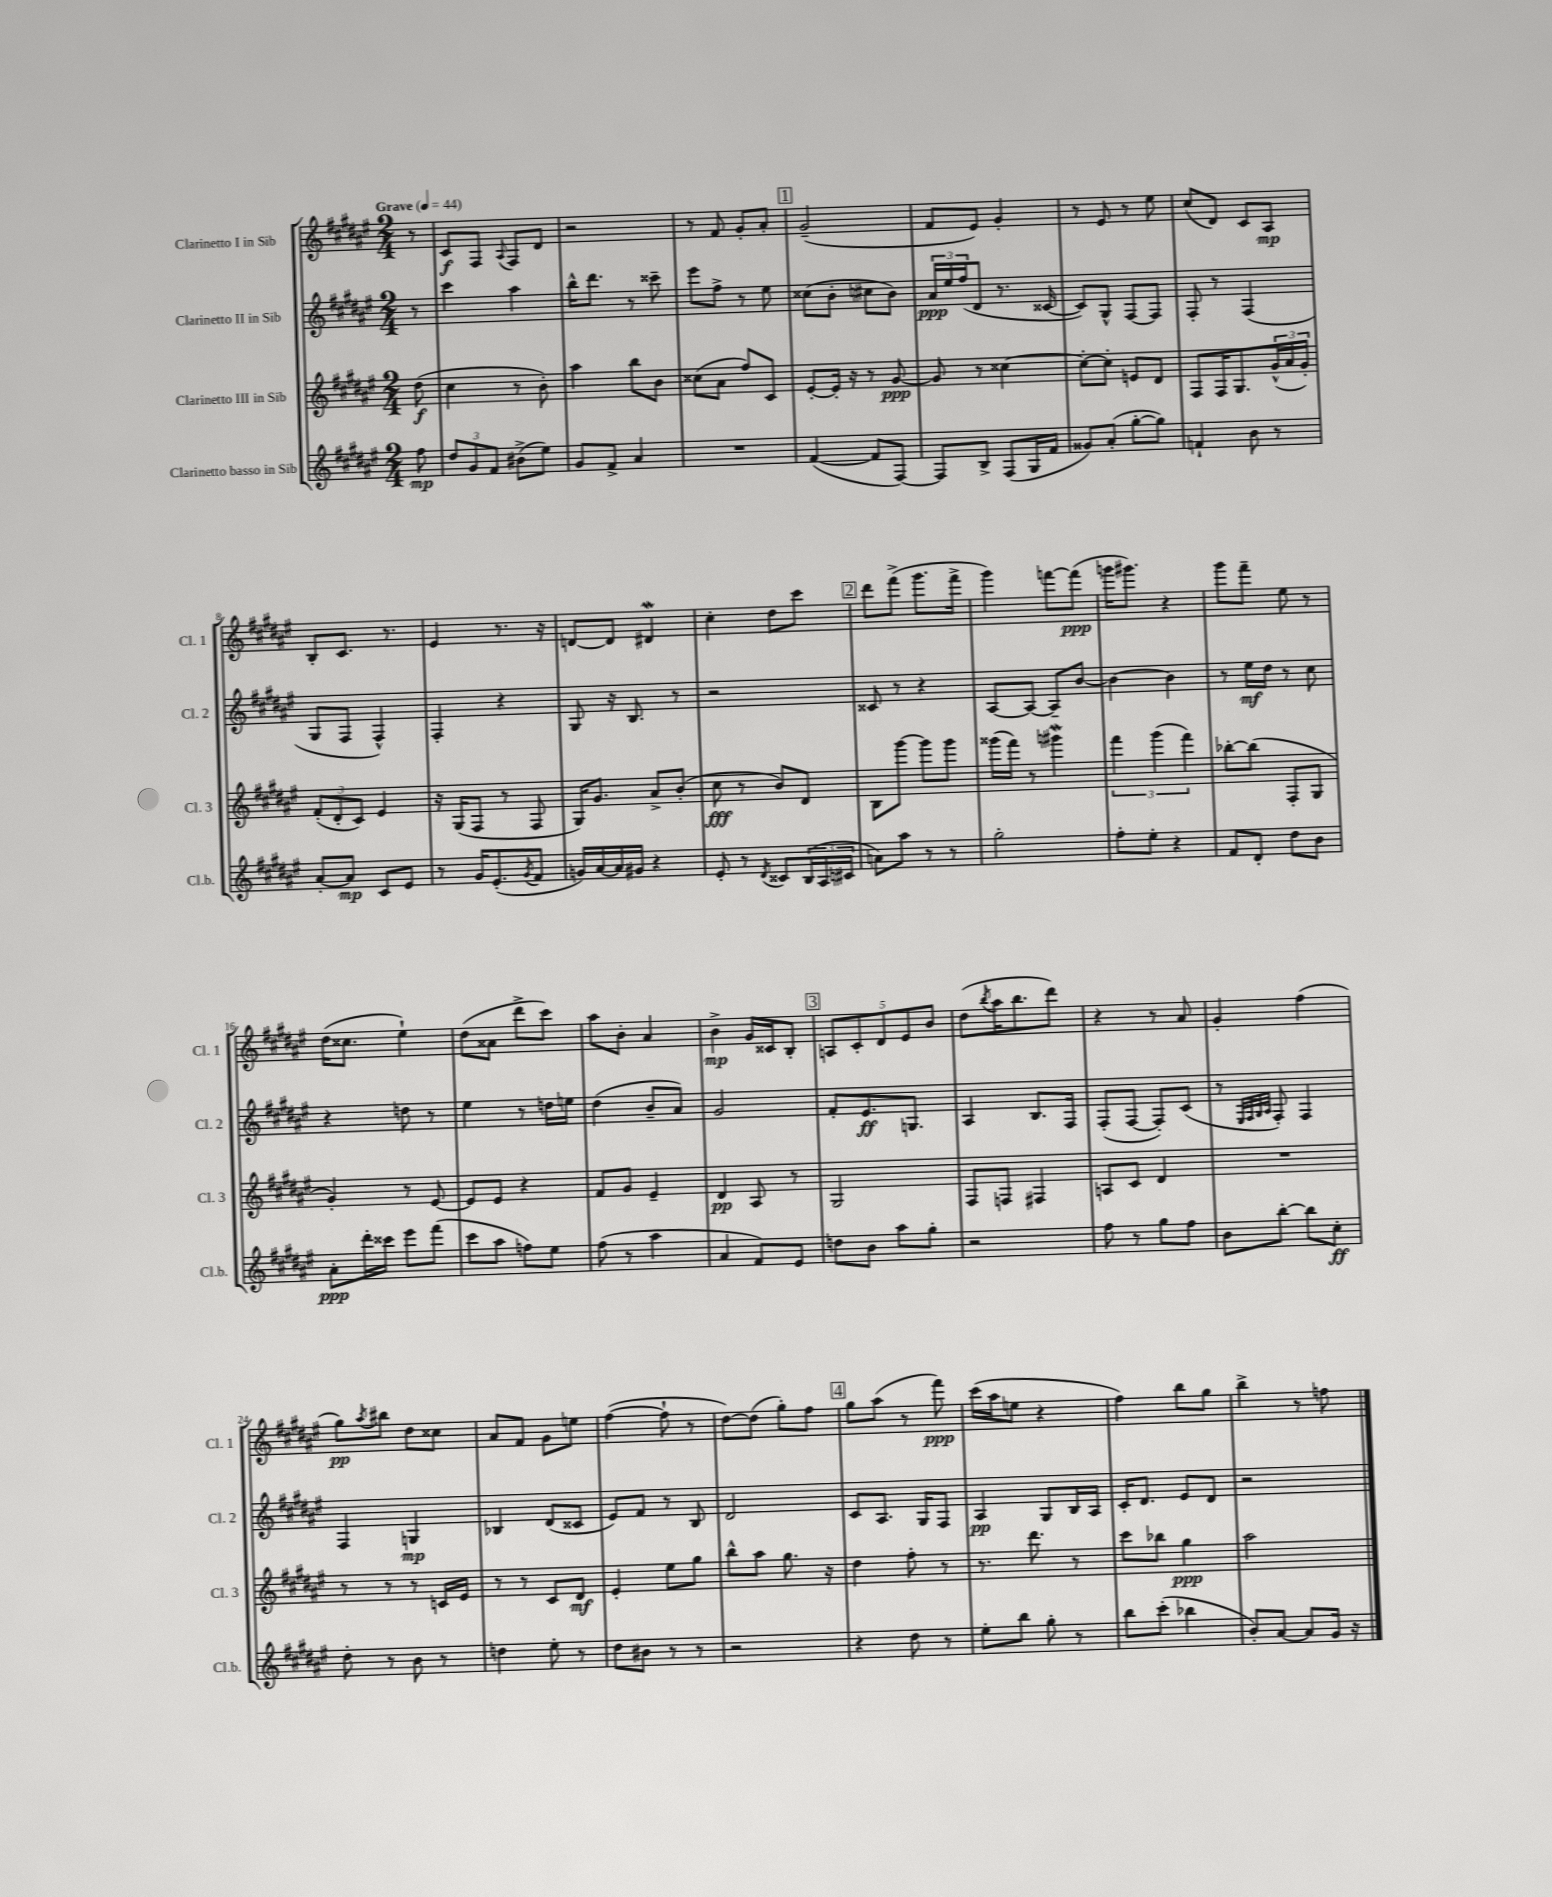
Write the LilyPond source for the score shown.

<<
\new StaffGroup <<
\new Staff = "s0" \with { instrumentName = "Clarinetto I in Sib" shortInstrumentName = "Cl. 1" } {
    \clef treble \key fis \major \numericTimeSignature \time 2/4 \partial 8 \tempo "Grave" 4 = 44
    r8 |
    cis'8\f fis8 \appoggiatura { ais8 } fis8 dis'8 |
    r2 |
    r8 fis'8 gis'8-. ais'8-. |
    \mark \markup { \box "1" } gis'2--( |
    fis'8 eis'8) gis'4-. |
    r8 eis'8 r8 eis''8 |
    cis''8( dis'8) cis'8 ais8\mp |
    b8-. cis'8. r8. |
    eis'4 r8. r16 |
    d'8~ d'8 dis'4\mordent |
    cis''4-. dis''8 cis'''8 |
    \mark \markup { \box "2" } dis'''8 fis'''8->( gis'''8. fis'''16-> |
    gis'''4) f'''8~ f'''8\ppp( |
    g'''16 gis'''8.) r4 |
    gis'''8 fis'''8-- eis''8 r8 |
    dis''16( cisis''8. eis''4-!) |
    dis''8( aisis'8 dis'''8-> cis'''8) |
    ais''8 b'8-. ais'4 |
    b'4->\mp gis'16 cisis'16 b8-. |
    \mark \markup { \box "3" } \tuplet 5/4 { a8 cis'8-. dis'8 eis'8 b'8 } |
    dis''8( \acciaccatura { b''8 } ais''16 b''8. dis'''8) |
    r4 r8 ais'8 |
    gis'4-. fis''4( |
    gis''8\pp) \acciaccatura { ais''8 } bis''8 dis''8 cisis''8 |
    ais'8 fis'8 gis'8 e''8 |
    fis''4~( fis''8-! r8 |
    dis''8~) dis''8( gis''8-.) fis''8 |
    \mark \markup { \box "4" } gis''8 ais''8( r8 fis'''8\ppp) |
    cis'''16( ais''16 e''8 r4 |
    fis''4) b''8 gis''8 |
    b''4-> r8 f''8 \bar "|." |
}
\new Staff = "s1" \with { instrumentName = "Clarinetto II in Sib" shortInstrumentName = "Cl. 2" } {
    \clef treble \key fis \major \numericTimeSignature \time 2/4 \partial 8
    r8 |
    cis'''4 ais''4 |
    b''16-^ dis'''8. r8 cisis'''8-- |
    eis'''8 fis''8-> r8 eis''8 |
    \mark \markup { \box "1" } cisis''8( b'8-. cis''8 b'8) |
    \tuplet 3/2 { ais'16\ppp eis''16 fis''16( } dis'8 r8. cisis'16~ |
    cisis'8) gis8-^ fis8~ fis8 |
    fis8-. r8 fis4( |
    gis8 fis8 fis4-^) |
    fis4-. r4 |
    gis8 r16 b8. r8 |
    r2 |
    \mark \markup { \box "2" } cisis'8 r8 r4 |
    ais8~ ais8~ ais8-- b'8~ |
    b'4~ b'4 |
    r8 eis''16\mf dis''16 r8 cis''8 |
    r4 d''8 r8 |
    eis''4 r8 d''16 e''16 |
    dis''4( b'8-- ais'8) |
    gis'2 |
    \mark \markup { \box "3" } fis'8-. eis'8.\ff g8. |
    ais4 b8. fis16 |
    fis8-.( fis8~ fis8-.) cis'8( |
    r8 \grace { eis32 fis32 gis32 ais32 } fis8-.) fis4 |
    fis4 g4\mp |
    bes4 dis'8( cisis'8 |
    eis'8) fis'8 r8 b8 |
    dis'2 |
    \mark \markup { \box "4" } cis'8 ais8. gis16 fis8 |
    ais4\pp gis8 b16 ais16 |
    cis'16-. dis'8. eis'8 dis'8 |
    r2 \bar "|." |
}
\new Staff = "s2" \with { instrumentName = "Clarinetto III in Sib" shortInstrumentName = "Cl. 3" } {
    \clef treble \key fis \major \numericTimeSignature \time 2/4 \partial 8
    dis''8\f( |
    cis''4 r8 b'8-.) |
    ais''4 b''8 b'8 |
    cisis''8( ais'8 fis''8) cis'8 |
    \mark \markup { \box "1" } eis'8~-. eis'16-. r16 r8 gis'8~\ppp |
    gis'8 r8 cisis''4~ |
    cisis''8~-. cisis''8-. e'8 dis'8 |
    fis8 fis16 gis8. \tuplet 3/2 { gis'16-^( ais'16 gis'16-.) } |
    \tuplet 3/2 { fis'8-.( dis'8-. cis'8) } eis'4 |
    r16 gis16( fis8 r8 fis8 |
    gis16) gis'8. ais'8-> b'8-.( |
    cis''8\fff r8 b'8) dis'8 |
    \mark \markup { \box "2" } b8 gis'''8~ gis'''8 gis'''8 |
    gisis'''16( fis'''16) r8 gis'''4\mordent |
    \tuplet 3/2 { fis'''4 gis'''4( fis'''4) } |
    bes''8~-. bes''8( fis8-. gis8 |
    gis'4-.) r8 eis'8~ |
    eis'8 eis'8 r4 |
    fis'8 gis'8 eis'4-- |
    dis'4\pp ais8 r8 |
    \mark \markup { \box "3" } gis2 |
    fis8 f8 fis4 |
    a8 cis'8 dis'4 |
    R2 |
    r8 r8 r8 c'16 eis'16 |
    r8 r8 cis'8 dis'8\mf |
    eis'4-. eis''8 gis''8 |
    b''8-^ ais''8 gis''8. r16 |
    \mark \markup { \box "4" } dis''4 fis''8-. r8 |
    r8. dis'''8. r8 |
    cis'''8 bes''8 gis''4\ppp |
    ais''2 \bar "|." |
}
\new Staff = "s3" \with { instrumentName = "Clarinetto basso in Sib" shortInstrumentName = "Cl.b." } {
    \clef treble \key fis \major \numericTimeSignature \time 2/4 \partial 8
    fis''8\mp |
    \tuplet 3/2 { dis''8 gis'8 fis'8 } bis'8->( eis''8) |
    gis'8 fis'8-> ais'4 |
    R2 |
    \mark \markup { \box "1" } fis'4~( fis'8 fis8~) |
    fis8 b8-> fis8( gis16 fis'16 |
    gisis'8) ais'8-.( gis''8~-. gis''8) |
    f'4-! b'8 r8 |
    ais'8~-. ais'8\mp cis'8 eis'8 |
    r8 gis'16 eis'8.-.( \acciaccatura { gis'8 } fis'8 |
    g'16) ais'16~ ais'16 gis'16 r4 |
    eis'8-. r8 \acciaccatura { dis'8 } cisis'8 \tuplet 3/2 { b16( ais16 cis'16 } |
    \mark \markup { \box "2" } a'8) ais''8 r8 r8 |
    gis''2-. |
    fis''8-. eis''8-. r4 |
    fis'8 dis'8-. dis''8 b'8 |
    ais'8-.\ppp dis'''16-. cisis'''16 eis'''8 fis'''8( |
    cis'''8 ais''8 f''8) eis''8 |
    fis''8( r8 ais''4 |
    ais'4 fis'8) eis'8 |
    \mark \markup { \box "3" } d''8 b'8 ais''8 gis''8-. |
    r2 |
    fis''8 r8 gis''8 fis''8 |
    b'8 b''8~-. b''8 cis''8-.\ff |
    dis''8-. r8 b'8 r8 |
    d''4 eis''8-. r8 |
    dis''8 bis'8 r8 r8 |
    r2 |
    \mark \markup { \box "4" } r4 dis''8 r8 |
    eis''8-. b''8 gis''8-. r8 |
    b''8 cis'''8-.( bes''4 |
    b'8-.) ais'8~ ais'8 gis'16 r16 \bar "|." |
}
>>
>>
